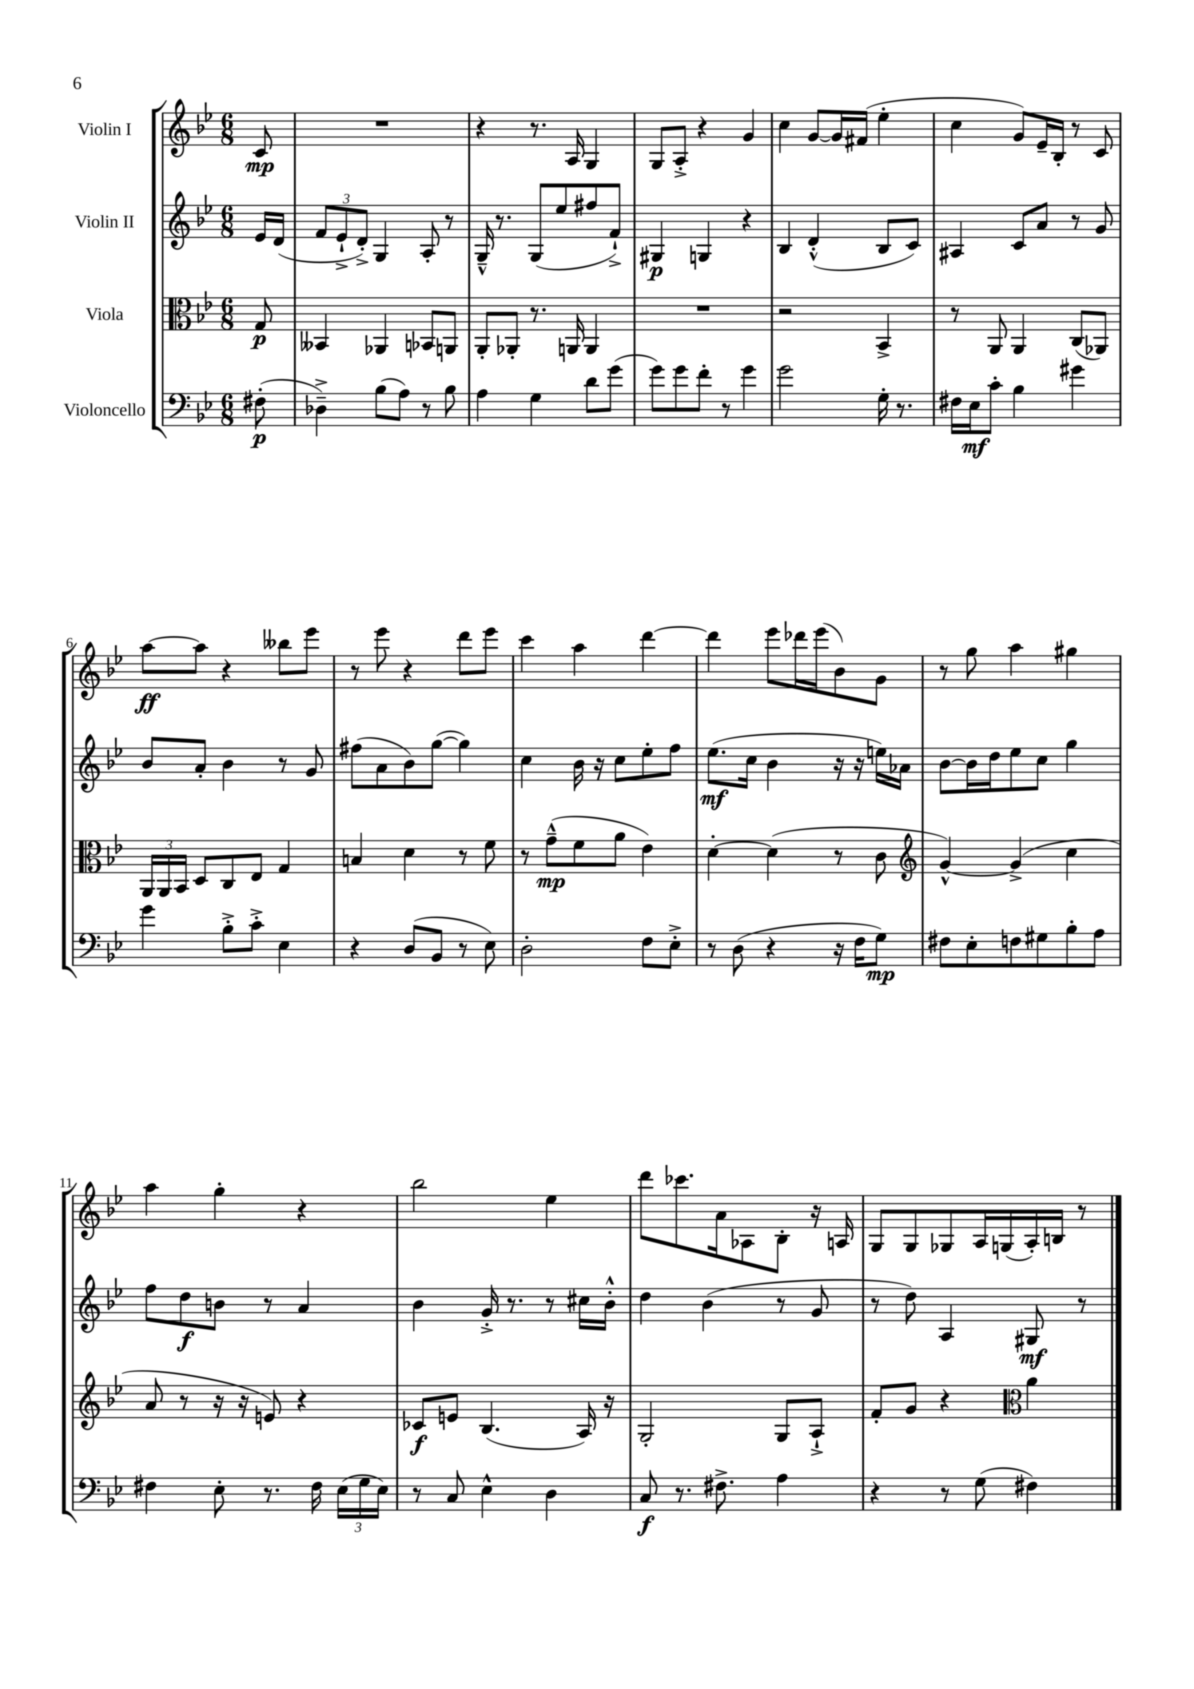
<<
\new StaffGroup <<
\new Staff = "s0" \with { instrumentName = "Violin I" } {
    \clef treble \key bes \major \numericTimeSignature \time 6/8 \partial 8
    \autoBeamOff c'8\mp |
    R2. |
    r4 r8. a16 g4 |
    g8[ a8]-.-> r4 g'4 |
    c''4 g'8[~ g'16 fis'16]( ees''4-. |
    c''4 g'8[) ees'16-- bes16]-. r8 c'8 |
    a''8[~\ff a''8] r4 beses''8[ ees'''8] |
    r8 ees'''8 r4 d'''8[ ees'''8] |
    c'''4 a''4 d'''4~ |
    d'''4 ees'''8[ des'''16 ees'''16( bes'8) g'8] |
    r8 g''8 a''4 gis''4 |
    a''4 g''4-. r4 |
    bes''2 ees''4 |
    d'''8[ ces'''8. a'16 aes8 bes8]-. r16 a16 |
    g8[ g8 ges8 a16 g16( a16-.) b16] r8 \bar "|." |
}
\new Staff = "s1" \with { instrumentName = "Violin II" } {
    \clef treble \key bes \major \numericTimeSignature \time 6/8 \partial 8
    \autoBeamOff ees'16[ d'16]( |
    \tuplet 3/2 { f'8[ ees'8-!-> d'8]-.->) } g4 a8-. r8 |
    g16---^ r8. g8[( ees''8 fis''8 f'8]-!->) |
    gis4\p g4 r4 |
    bes4 d'4-.-^( bes8[ c'8]) |
    ais4 c'8[ a'8] r8 g'8 |
    bes'8[ a'8]-. bes'4 r8 g'8 |
    fis''8[( a'8 bes'8) g''8]~( g''4) |
    c''4 bes'16 r16 c''8[ ees''8-. f''8] |
    ees''8.[\mf( c''16] bes'4 r16 r16 e''16[) aes'16] |
    bes'8[~ bes'16 d''16 ees''8 c''8] g''4 |
    f''8[ d''8\f b'8] r8 a'4 |
    bes'4 g'16-.-> r8. r8 cis''16[ bes'16]-.-^ |
    d''4 bes'4( r8 g'8 |
    r8 d''8) a4 gis8\mf r8 \bar "|." |
}
\new Staff = "s2" \with { instrumentName = "Viola" } {
    \clef alto \key bes \major \numericTimeSignature \time 6/8 \partial 8
    \autoBeamOff g8\p |
    beses,4 aes,4 bes,8[ a,8] |
    a,8[-. aes,8]-. r8. a,16 a,4 |
    R2. |
    r2 bes,4-> |
    r8 a,8 a,4 c8[( aes,8]) |
    \tuplet 3/2 { a,16[ a,16 bes,16] } d8[ c8 ees8] g4 |
    b4 d'4 r8 f'8 |
    r8 g'8[---^\mp( f'8 a'8] ees'4) |
    d'4~-. d'4( r8 c'8 |
    \clef treble g'4~-^) g'4->( c''4 |
    a'8 r8 r16 r16 e'8) r4 |
    ces'8[\f e'8] bes4.( a16) r16 |
    g2-. g8[ a8]-!-> |
    f'8[-. g'8] r4 \clef alto a'4 \bar "|." |
}
\new Staff = "s3" \with { instrumentName = "Violoncello" } {
    \clef bass \key bes \major \numericTimeSignature \time 6/8 \partial 8
    \autoBeamOff fis8-.\p( |
    des4--->) bes8[( a8]) r8 bes8 |
    a4 g4 d'8[ g'8]( |
    g'8[) g'8 f'8]-. r8 g'4 |
    g'2 g16-. r8. |
    fis16[ ees16\mf c'8]-. bes4 gis'4 |
    g'4 bes8[-.-> c'8]-.-> ees4 |
    r4 d8[( bes,8] r8 ees8) |
    d2-. f8[ ees8]-.-> |
    r8 d8( r4 r16 f16[ g8]\mp) |
    fis8[ ees8-. f8 gis8 bes8-. a8] |
    fis4 ees8-. r8. fis16 \tuplet 3/2 { ees16[( g16 ees16]) } |
    r8 c8 ees4-^ d4 |
    c8\f r8. fis8.-> a4 |
    r4 r8 g8( fis4) \bar "|." |
}
>>
>>
